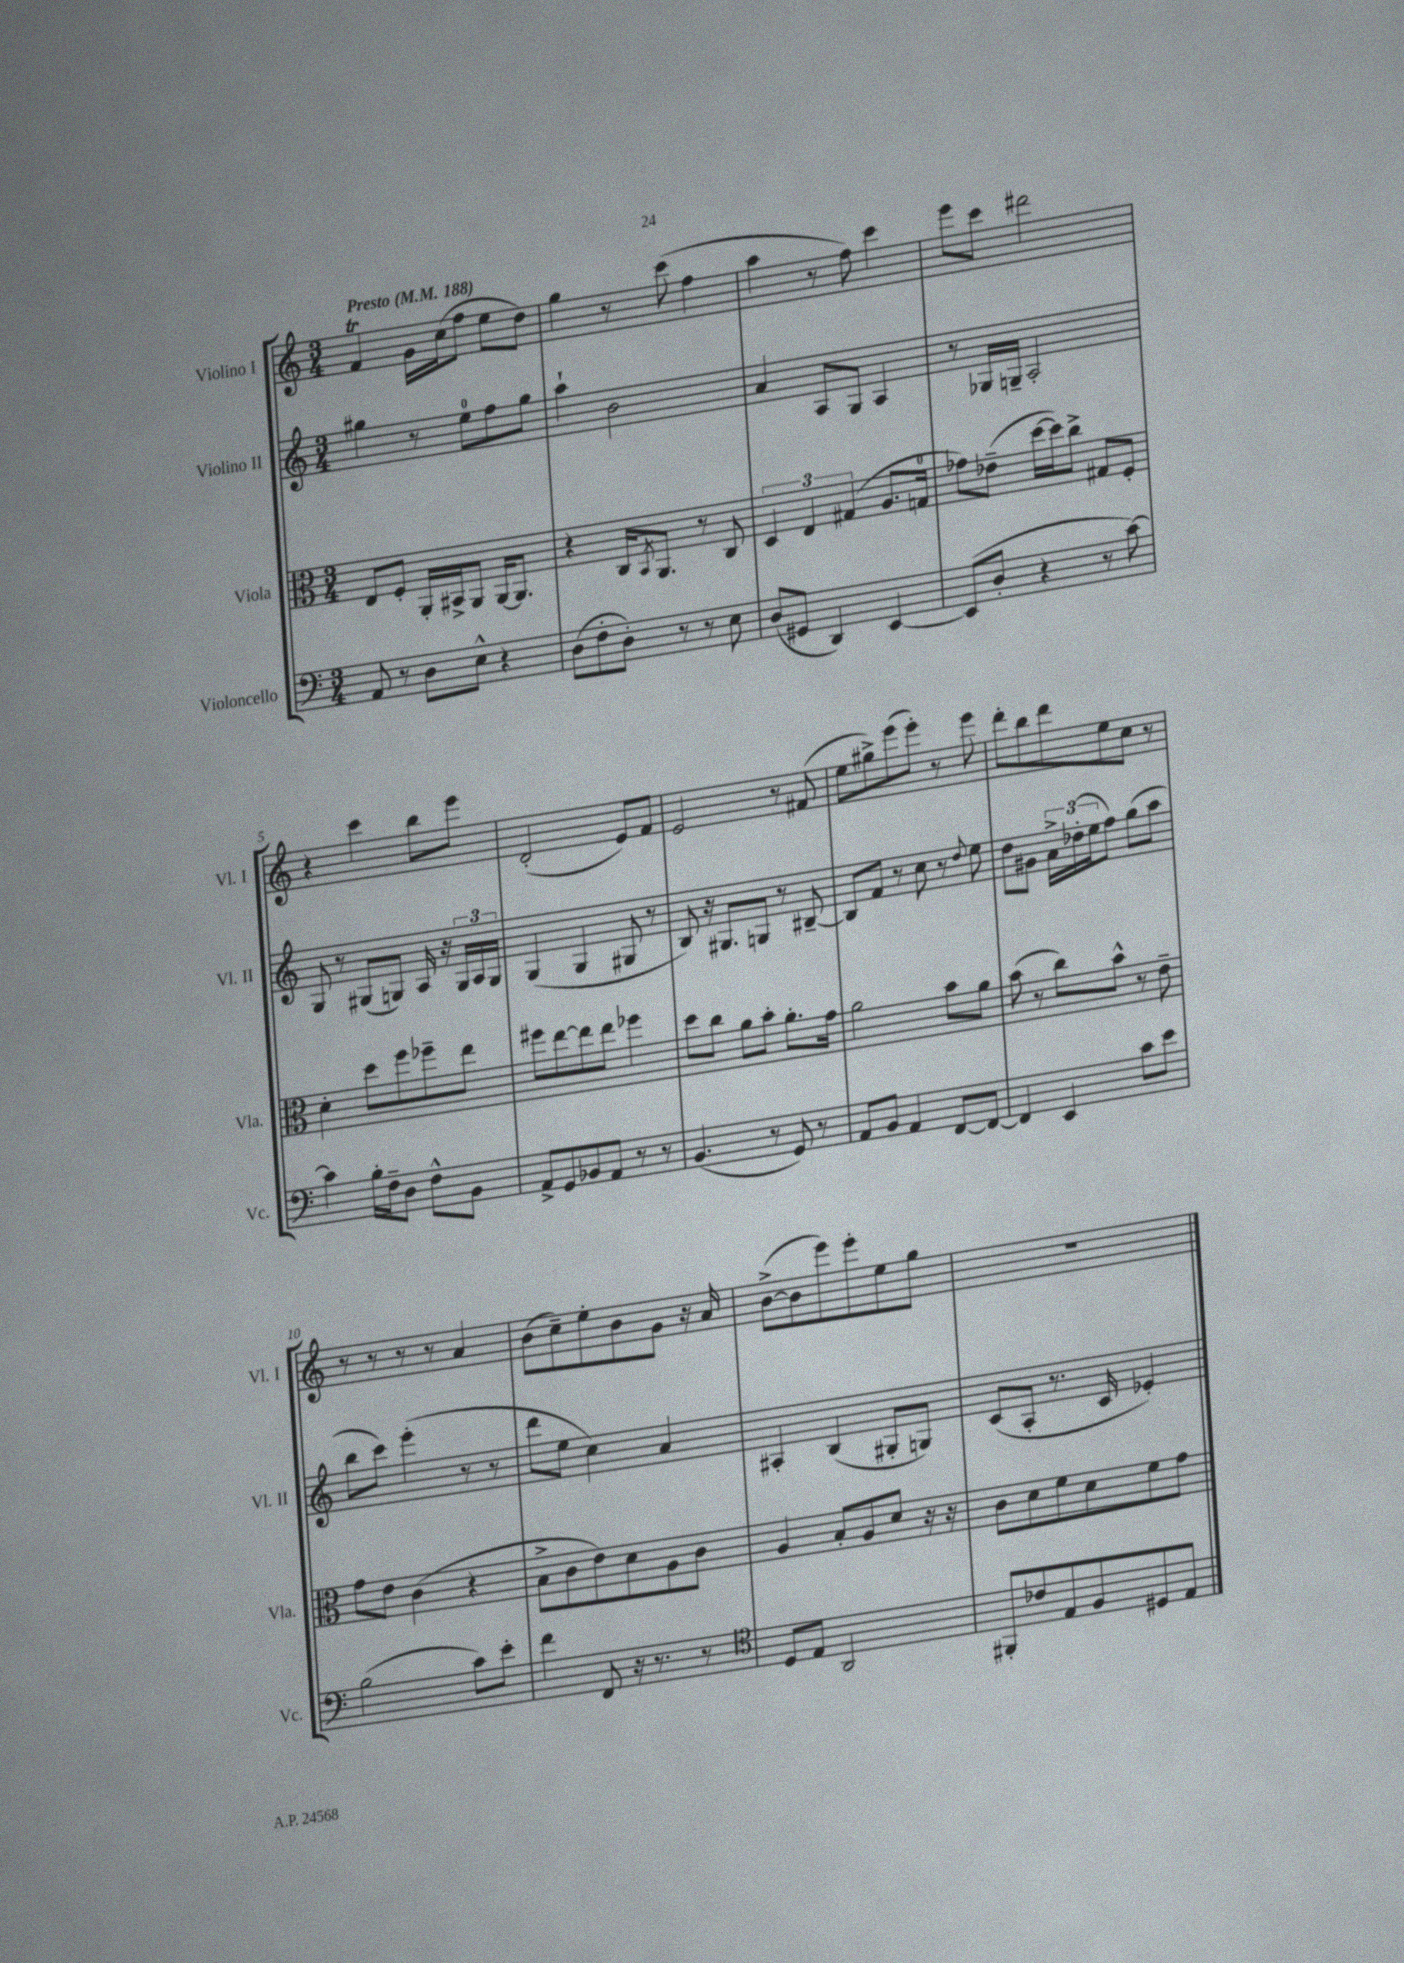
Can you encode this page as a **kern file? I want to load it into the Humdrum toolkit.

**kern	**kern	**kern	**kern
*staff4	*staff3	*staff2	*staff1
*clefF4	*clefC3	*clefG2	*clefG2
*k[]	*k[]	*k[]	*k[]
*M3/4	*M3/4	*M3/4	*M3/4
*MM188	*MM188	*MM188	*MM188
8AA/	8E/L	4gg#\	4f/
8r	8F'/J	.	.
8D\L	16AA'/LL	8r	16g\LL
.	16BB#^/J	.	(16cc\J
8E^^\J	8AA/J	8ee\L	8ff\J
4r	[16AA/LK	8ff\	8ee\L
.	8.AA/]J	.	.
.	.	8gg#\J	8dd\J)
=	=	=	=
(8D\L	4r	4aa`\	4gg\
8F'\	.	.	.
8D'\J)	16C/LK	2b\	8r
.	8qBB/	.	.
.	8.AA/J	.	.
8r	.	.	(8ccc\
8r	8r	.	4ff\
8E\	8C/	.	.
=	=	=	=
(8D/L	6D/	4a/	4aa\
8GG#/J	.	.	.
.	6E/	.	.
4DD/)	.	8A/L	8r
.	(6G#/	.	.
.	.	8G/J	8ff\)
[4EE/	8.A/L	4A/	4ccc\
.	16G/Jk	.	.
=	=	=	=
(8EE/]L	8g-\L)	8r	8eee\L
8D'/J	(8e-~\J	16G-/LL	8ccc\J
.	.	16G~/JJ	.
4r	[16dd\LL	2A'/	2ddd#\
.	16dd\]J)	.	.
.	8cc^\J	.	.
8r	8G#/L	.	.
[8c\)	8F'/J	.	.
=	=	=	=
4c\]	4d'\	8G/	4r
.	.	8r	.
16B'\LL	8dd\L	(8G#/L	4ccc\
16F~\J	.	.	.
8D\J	8ff\	8G/J)	.
8F^^\L	8ff-~\	16A/	8bb\L
.	.	16r	.
8BB\J	8ee\J	24G/LL	8eee\J
.	.	24A/	.
.	.	24G/JJ	.
=	=	=	=
8AA^/L	8ff#\L	(4G/	(2d'/
8GG/	[8ee\	.	.
8BB-/	8ee\]	4G/	.
8AA/J	8ee\J	.	.
8r	4ff-\	8G#/	8e/L)
8r	.	8r	8f/J
=	=	=	=
(4.BB/	8dd\L	8B/)	2e/
.	8cc\J	16r	.
.	.	8.G#/L	.
.	8a\L	.	.
8r	8b'\J	8G/J	.
8GG/)	8.a'\L	8r	8r
8r	.	[8B#~/	(8f#/
.	16g\Jk	.	.
=	=	=	=
8AA/L	2a\	8B#/]L	8ee\L
8BB/J	.	8f/J	8gg#^\)
4AA/	.	8r	(8eee\
.	.	8cc\	8eee'\J)
[8FF/L	8b\L	8r	8r
.	.	8qqdd/	.
8FF/_J	8a\J	8ee\	8eee\
=	=	=	=
4FF/]	(8b\	8dd\L	8ddd'\L
.	8r	8g#\J	8bb\
4EE/	8cc\L)	24a^\LL	8ddd\
.	.	(24dd-'\	.
.	.	24ee\J	.
.	8b^^\J	8ff\J)	8ee\
8c\L	8r	(8gg\L	8cc\J
8e\J	8e~\	8aa\J	8r
=	=	=	=
(2B\	8g\L	8bb\L	8r
.	8e\J	8ccc\J)	8r
.	(4c\	(4eee'\	8r
.	.	.	8r
8c\L)	4r	8r	4a/
8e'\J	.	8r	.
=	=	=	=
4f\	8B^\L	8ddd\L	(8b\L
.	8c\	8ee\J	8cc~\)
8FF/	8e\)	4cc\)	8ee'\
16r	8d\	.	8b\
8.r	.	.	.
.	8A\	4a/	8g\J
8r	8c\J	.	16r
.	.	.	16a/
=	=	=	=
*clefC4	*	*	*
8D/L	4A/	4A#'/	([8b^\L
8E/J	.	.	8b\]
2AA/	8B'/L	(4B/	8eee\)
.	8A/	.	8eee'\
.	8d/J	8G#'/L	8ee\
.	16r	8G/J)	8gg\J
.	16r	.	.
=	=	=	=
8FF#'/L	8c\L	(8c/L	2.r
8c-/	8d\	8A'/J	.
8E/	8f\	8.r	.
8F/	8d\	.	.
.	.	16c/	.
8D#/	8f\	4e-'/)	.
8E/J	8g\J	.	.
==	==	==	==
*-	*-	*-	*-
